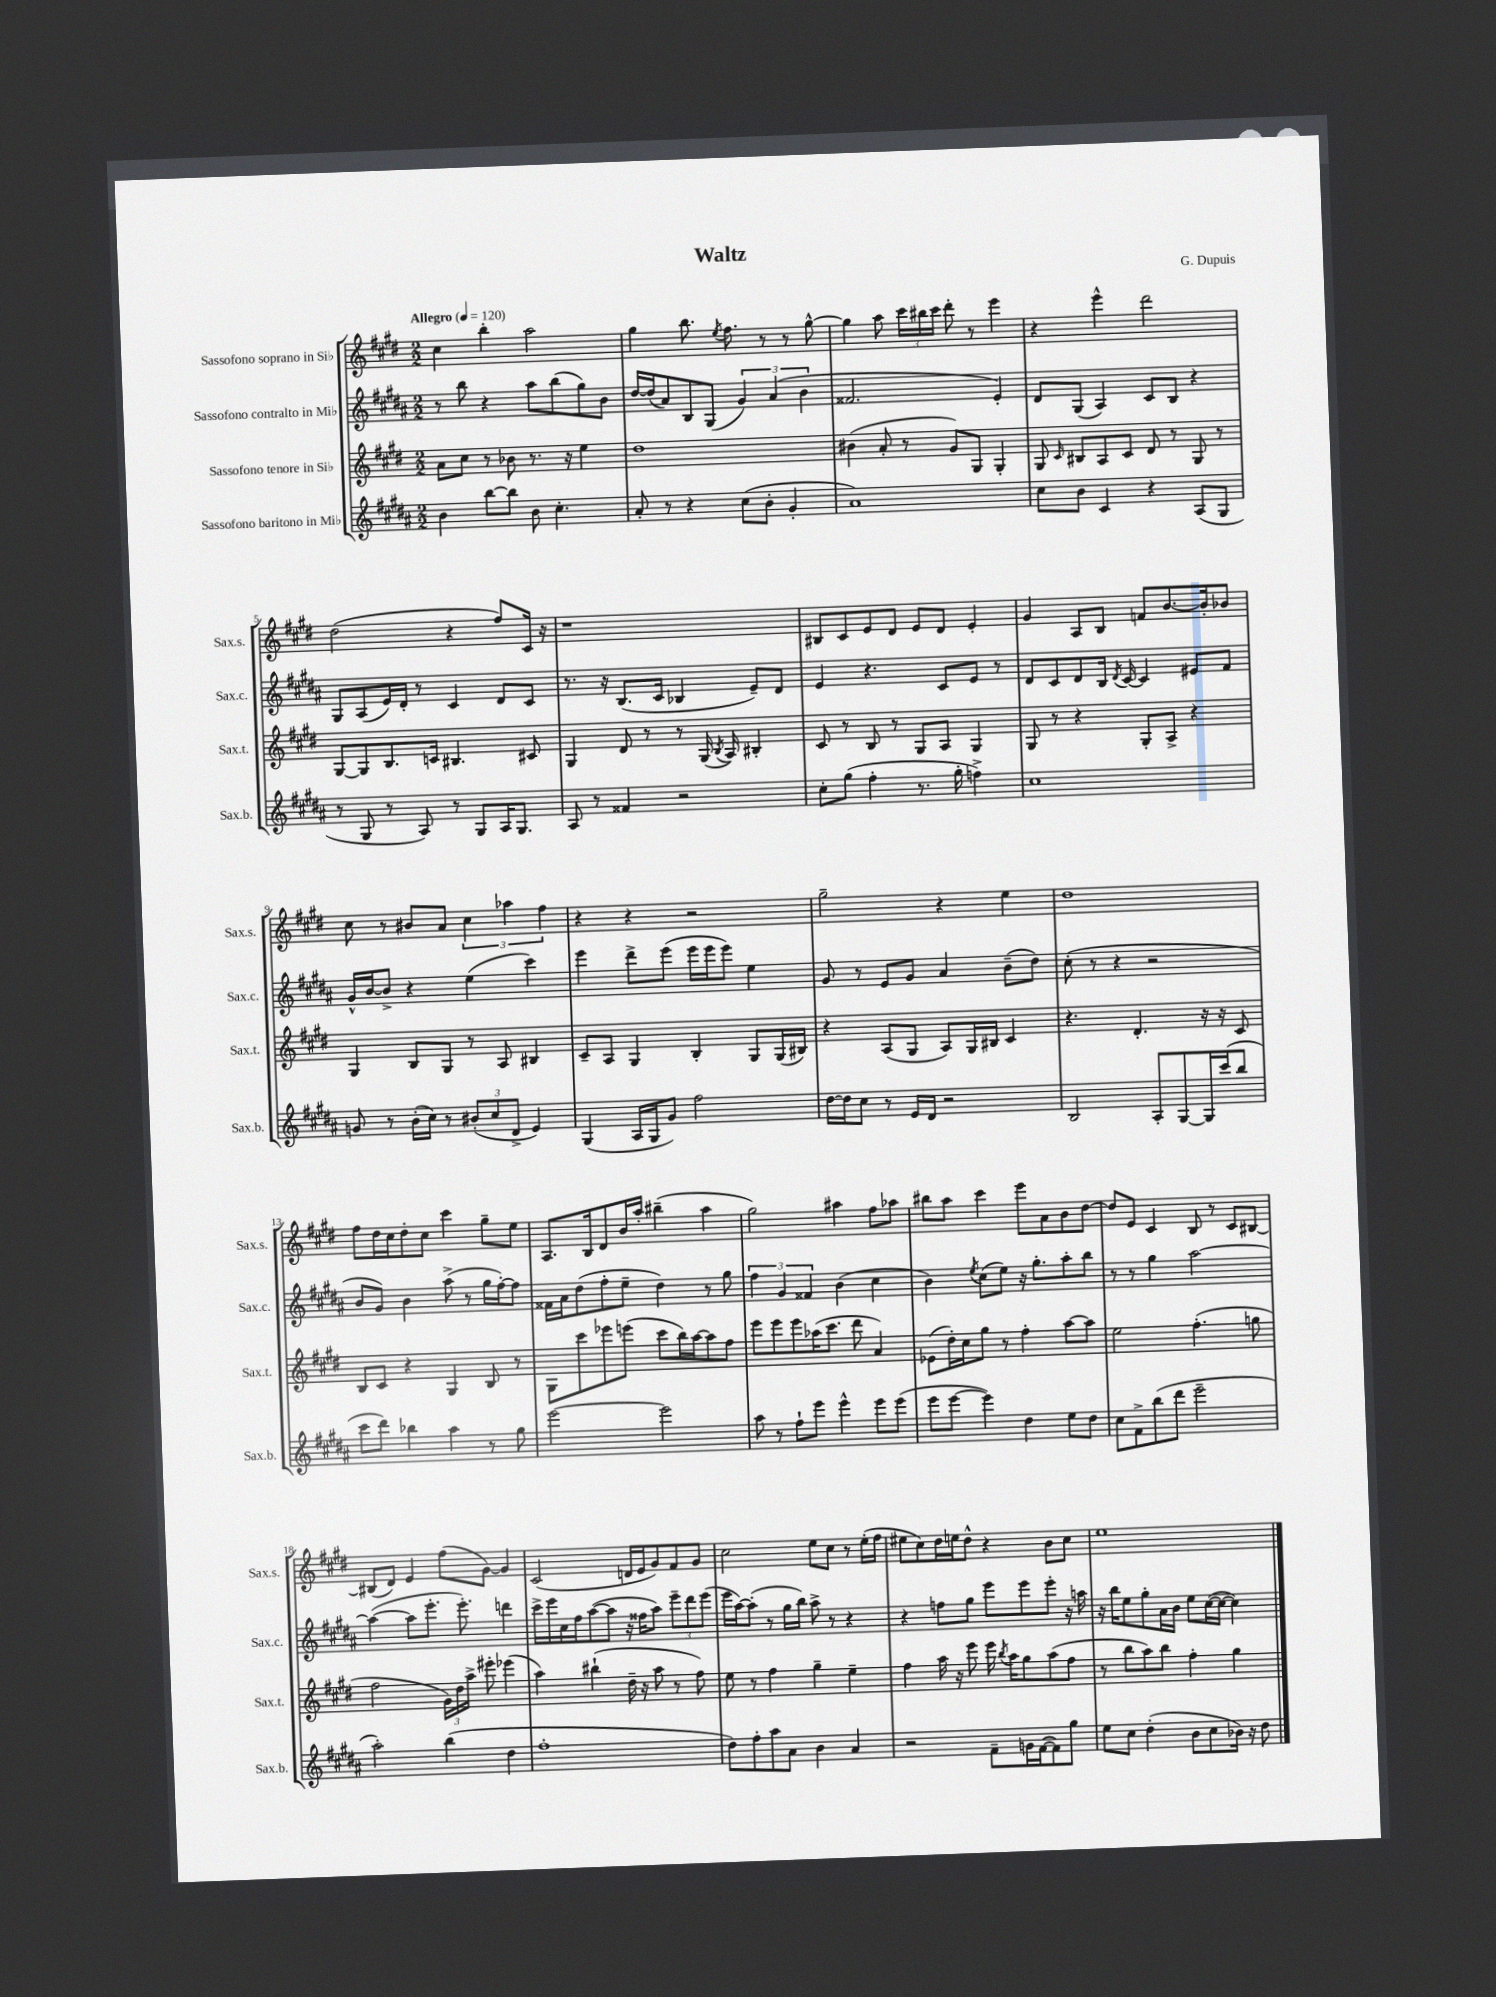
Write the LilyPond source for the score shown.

\header { title = "Waltz" composer = "G. Dupuis" }
<<
\new StaffGroup <<
\new Staff = "s0" \with { instrumentName = "Sassofono soprano in Sib" shortInstrumentName = "Sax.s." } {
    \clef treble \key e \major \numericTimeSignature \time 2/2 \tempo "Allegro" 4 = 120
    \autoBeamOff cis''4 b''4-. a''2 |
    gis''4 b''8. \acciaccatura { e''8 } fis''8. r8 r8 gis''8~-^ |
    gis''4 a''8 \tuplet 3/2 { cis'''16[ bis''16 cis'''16] } dis'''8-. r8 e'''4 |
    r4 e'''4-^ dis'''2 |
    dis''2( r4 fis''8[) cis'16] r16 |
    r1 |
    bis8[ cis'8 e'8 dis'8] e'8[ dis'8] e'4-. |
    gis'4 a8[ b8] f'8[ b'8.~ b'16-. bes'8] |
    cis''8 r8 bis'8[ a'8] \tuplet 3/2 { cis''4 aes''4 fis''4 } |
    r4 r4 r2 |
    gis''2-- r4 e''4 |
    dis''1 |
    fis''8[ dis''16 cis''16 dis''8-. cis''8] cis'''4 gis''8[-- e''8] |
    a8.[ b16 dis'8 b'16 a''16]-. bis''4--( a''4 |
    gis''2) ais''4 fis''8[ aes''8] |
    bis''8[ a''8] cis'''4 e'''8[ a'8 b'8 dis''8]~ |
    dis''8[ e'8] cis'4 b8 r8 cis'8[ bis8]~ |
    bis8[( dis'8]) e'4 fis''8[( gis'8]~) gis'4 |
    cis'2( d'16[ e'16 gis'8) fis'8 gis'8] |
    cis''2 e''8[ cis''8] r8 e''16[-.( fis''16] |
    eis''8[ cis''8) dis''16 e''16 dis''8]-^ r4 b'8[ cis''8] |
    e''1 \bar "|." |
}
\new Staff = "s1" \with { instrumentName = "Sassofono contralto in Mib" shortInstrumentName = "Sax.c." } {
    \clef treble \key b \major \numericTimeSignature \time 2/2
    \autoBeamOff r8 b''8 r4 ais''8[ b''8( gis''8) b'8] |
    dis''16[~ dis''16( ais'8) b8 gis8]( \tuplet 3/2 { gis'4) ais'4( b'4 } |
    fisis'2. e'4-.) |
    dis'8[ gis8]( ais4) cis'8[ b8] r4 |
    gis8[ ais8( e'16) dis'16]-. r8 cis'4 dis'8[ cis'8] |
    r8. r16 b8.[( cis'16] bes4 e'8[--) dis'8] |
    e'4 r4. cis'8[ e'8] r8 |
    dis'8[ cis'8 dis'8 b16] \acciaccatura { dis'8 } cis'16~ cis'4 eis'8[ fis'8] |
    gis'16[-^ b'16~ b'8]-> r4 e''4( cis'''4) |
    e'''4 dis'''8[-> e'''8]( e'''16[ e'''16 e'''8]) e''4 |
    gis'8 r8 e'8[ gis'8] ais'4 b'8[--( dis''8]) |
    cis''8-.( r8 r4 r2 |
    b'8[ gis'8]) b'4 ais''8->( r8 gis''16[ fis''16~-.) fis''8] |
    fisis'16[ ais'16 dis''8( fis''8-. e''8]-- dis''4) r8 gis''8 |
    \tuplet 3/2 { fis''4 gis'4 fisis'4 } b'4( cis''4 |
    b'4) \acciaccatura { e''8 } cis''8[( e''8]) r16 gis''8.[-. ais''8-. b''8] |
    r8 r8 gis''4 ais''2~ |
    ais''4~( ais''8[ e'''8.]-. e'''8.-.) d'''4 |
    cis'''16[-> e'''16 cis''16 fis''16 ais''8~( ais''8] r16 fisis''16[ ais''8]) \tuplet 3/2 { e'''8[-- dis'''8 e'''8]( } |
    e'''16[ ais''16~) ais''8]-.( r8 gis''16[ b''16]) ais''8-> r8 r4 |
    r4 f''8[ gis''8] e'''8[ e'''8 e'''8]-. r16 a''16 |
    r16 b''16[ e''8 gis''8-. ais'16 b'16] e''8[ cis''16~( cis''16]~ cis''4) \bar "|." |
}
\new Staff = "s2" \with { instrumentName = "Sassofono tenore in Sib" shortInstrumentName = "Sax.t." } {
    \clef treble \key e \major \numericTimeSignature \time 2/2
    \autoBeamOff a'8[ cis''8] r8 bes'8 r8. r16 e''4 |
    dis''1 |
    bis'4( a'8-. r8 gis'8[) gis8] gis4-. |
    gis8 \grace { cis'16 } bis8[ a8 cis'8] dis'8 r8 gis8 r8 |
    gis8[~ gis8 b8. c'16] bis4. cis'8 |
    gis4 dis'8 r8 r8 gis16( \acciaccatura { b8 } a16) bis4-. |
    cis'8 r8 b8 r8 gis8[ a8] gis4 |
    gis8 r8 r4 gis8[-. a8]-> r4 |
    gis4 b8[ gis8] r8 a8 bis4 |
    cis'8[-- a8] gis4 b4-. gis8[ gis16( bis16]) |
    r4 a8[( gis8] a8[) gis16 bis16] cis'4 |
    r4. dis'4.-. r16 r16 cis'8 |
    b8[ cis'8] r4 gis4 b8 r8 |
    gis8[ cis'''8 ees'''8 e'''8]( cis'''8[ b''16) a''16~ a''8 fis''8] |
    e'''8[ e'''8 e'''8 aes''16( cis'''8.] dis'''8 a'4) |
    ees'8[( dis''16-.) cis''16 gis''8] r8 fis''4-. a''8[~ a''8] |
    e''2 fis''4.-.( g''8 |
    fis''2 \tuplet 3/2 { gis'16[) dis''16 a''16]-> } eis'''8-. ees'''4( |
    a''4) bis''4-!( dis''16-- r16 a''8 r8 fis''8) |
    e''8 r8 fis''4 gis''4-- e''4-- |
    fis''4 a''16 r16 e'''8 e'''16 \acciaccatura { b''8 } a''16[ gis''8 a''8( fis''8] |
    r8 b''8[ a''8) b''8] fis''4-. gis''4 \bar "|." |
}
\new Staff = "s3" \with { instrumentName = "Sassofono baritono in Mib" shortInstrumentName = "Sax.b." } {
    \clef treble \key b \major \numericTimeSignature \time 2/2
    \autoBeamOff b'4 b''8[~ b''8] b'8 cis''4.-. |
    ais'8-. r8 r4 cis''8[( b'8]-. gis'4-. |
    ais'1) |
    cis''8[ b'8] cis'4 r4 ais8[( gis8] |
    r8 gis8 r8 ais8) r8 gis8[ ais16 gis8.] |
    ais8 r8 fisis'4 r2 |
    cis''8[-. gis''8]( fis''4-. r8. gis''16-. f''4->) |
    cis''1 |
    g'8 r8 b'16[-.( cis''16]) r8 \tuplet 3/2 { bis'8[-.( cis''8 dis'8]-> } e'4) |
    gis4( ais16[ gis16 gis'8]) fis''2 |
    dis''16[~ dis''16 cis''8] r8 e'16[ dis'16] r2 |
    b2 ais8[-. gis8~ gis16 cis'''16( b''8] |
    cis'''8[ dis'''8]) bes''4 ais''4 r8 gis''8 |
    e'''2~ e'''2 |
    ais''8 r8 fis''8[-! e'''8] e'''4-^ e'''8[ e'''8]( |
    e'''8[ e'''8]~ e'''4) dis''4 e''8[ dis''8] |
    cis''8[ fis'8-> b''8( dis'''8] e'''2-- |
    ais''2-.) b''4( dis''4 |
    fis''1-. |
    dis''8[) fis''8-. ais''8 ais'8] b'4 ais'4 |
    r2 fis'8[-- g'16 fis'16~( fis'8) gis''8] |
    e''8[ cis''8] dis''4-.( b'8[ cis''8 bes'16]) r16 dis''8 \bar "|." |
}
>>
>>
